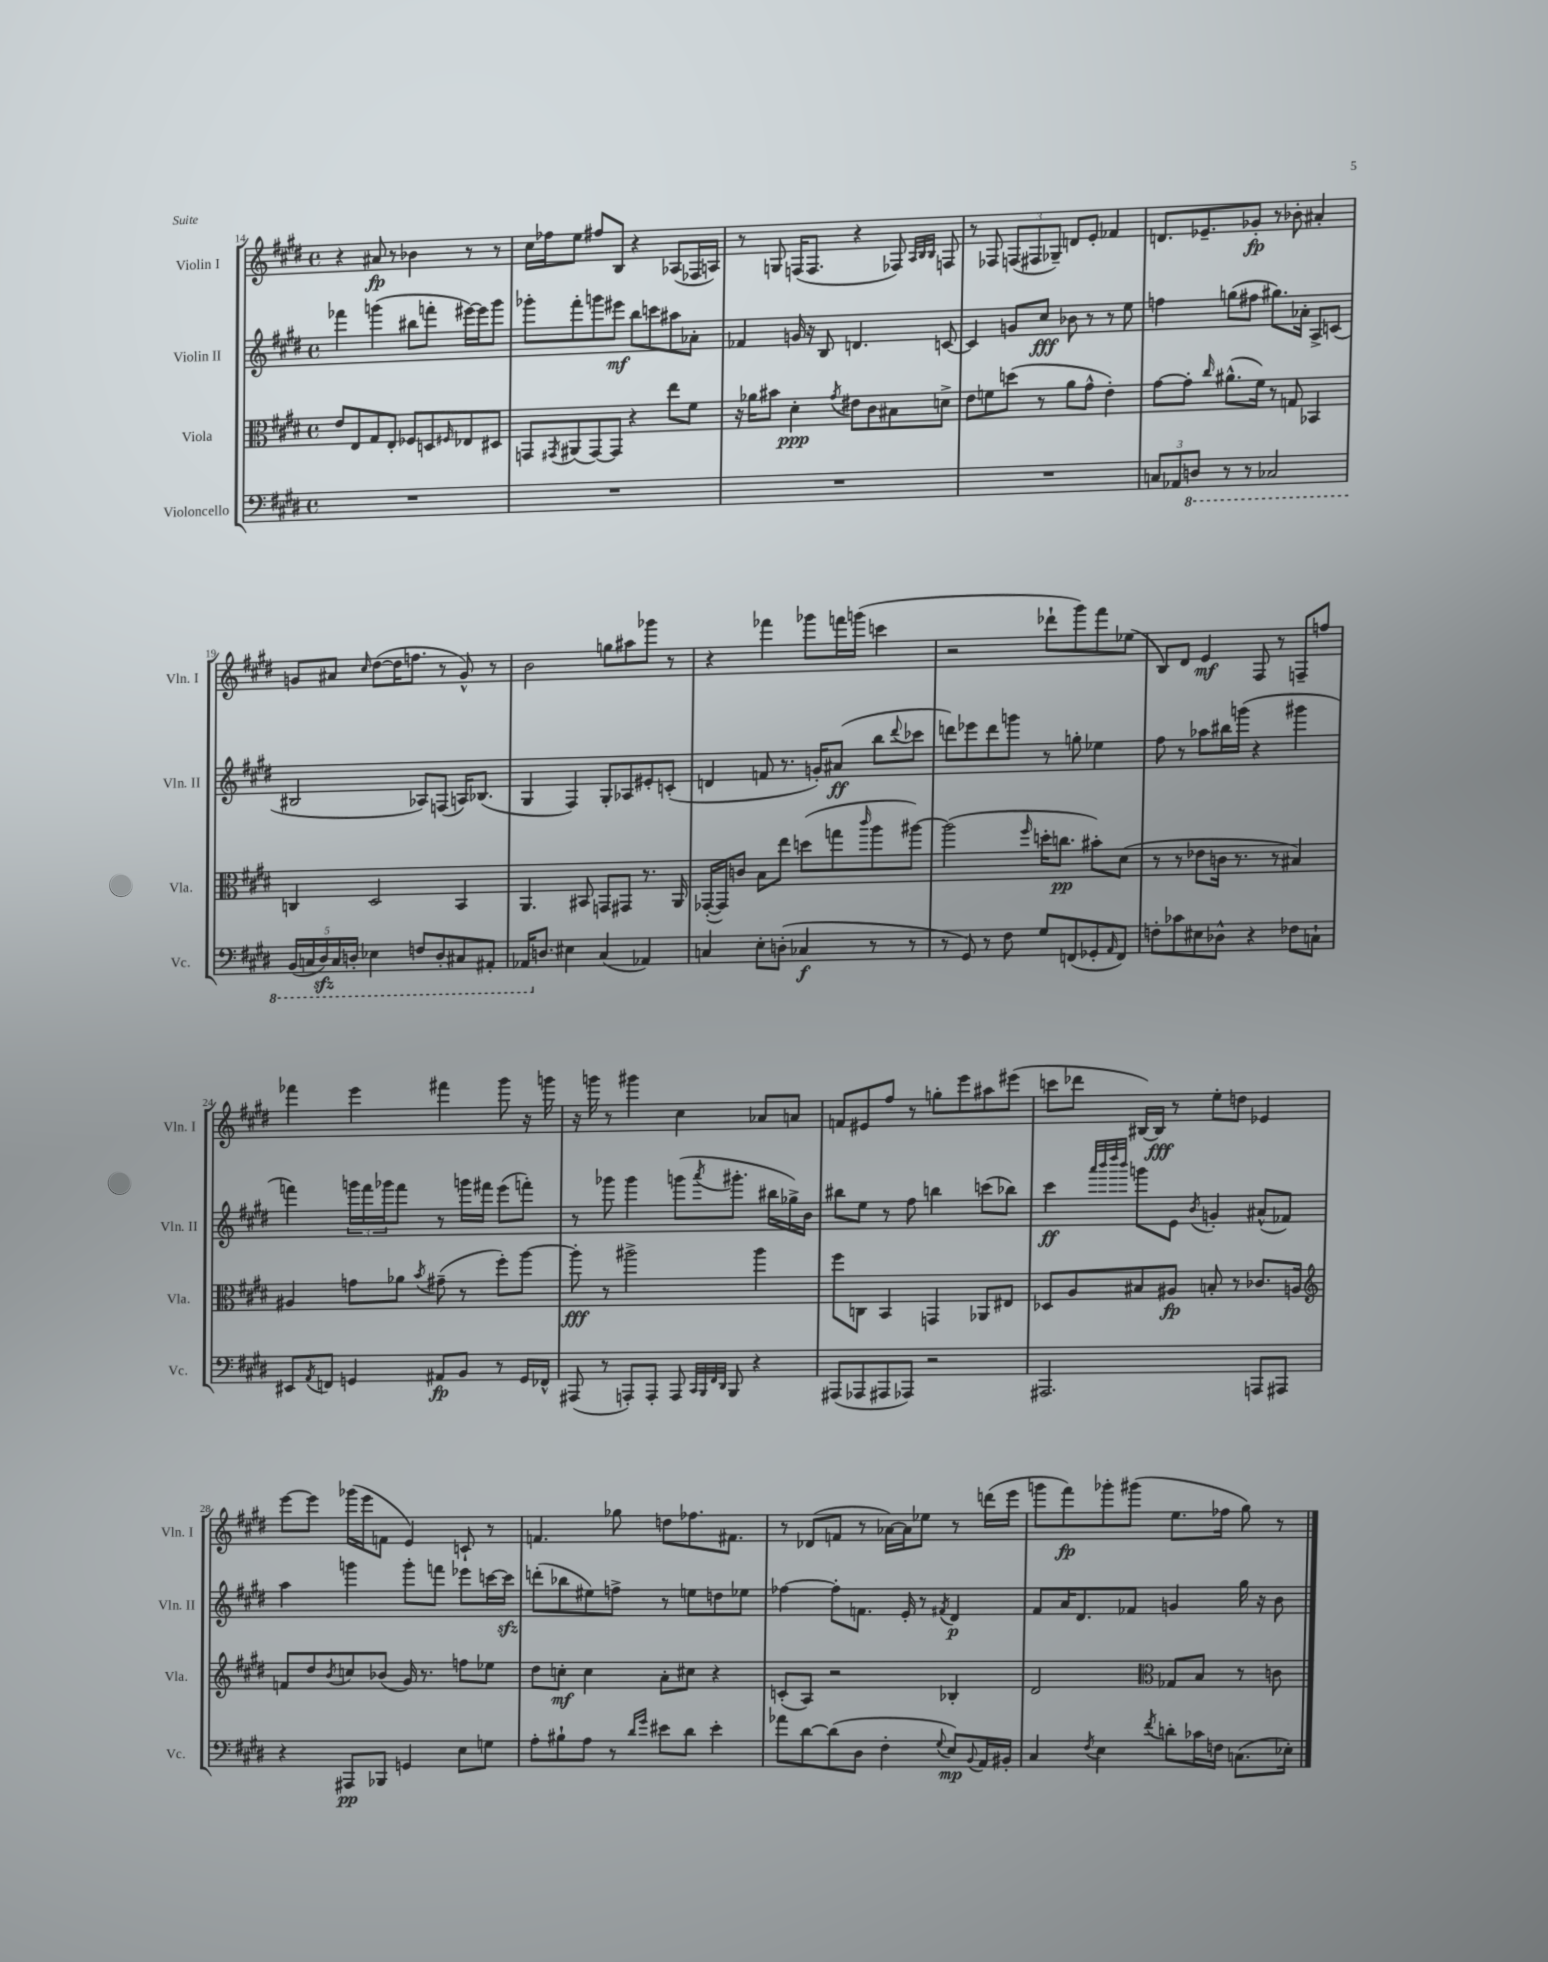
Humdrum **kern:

**kern	**kern	**kern	**kern
*staff4	*staff3	*staff2	*staff1
*clefF4	*clefC3	*clefG2	*clefG2
*k[f#c#g#d#]	*k[f#c#g#d#]	*k[f#c#g#d#]	*k[f#c#g#d#]
*M4/4	*M4/4	*M4/4	*M4/4
*met(c)	*met(c)	*met(c)	*met(c)
1r	8e	4fff-	4r
.	8E	.	.
.	8G#	(4ggg	8a#
.	8E'	.	8r
.	8F-	8bb#	4b-
.	8D	8fff'	.
.	16qqF#	.	.
.	8E-	[16eee#)	8r
.	.	16eee#]	.
.	8D#	8ggg	8r
=	=	=	=
1r	8GG	8ggg-'	16cc#
.	.	.	16ff-
.	8qGG#	.	.
.	(8AA#	8fff#'	8ee
.	[8GG#)	8ggg	8ff#
.	8GG#]	8eee#	8B
.	4r	8bb	4r
.	.	8ccc	.
.	8ee	8aa#	(8A-
.	8f#	8a-'	16F-
.	.	.	16A)
=	=	=	=
1r	16r	4f-	8r
.	16a-	.	.
.	8b#	.	8G
.	4d#'	16g	(16F
.	.	16r	8.F
.	.	8B	.
.	8qg#	.	.
.	8e#	4.d	4r
.	8c#	.	.
.	8B#	.	8F-)
.	.	.	32qqA
.	.	.	32qqB
.	.	.	32qqB
.	8d^	[8c	8F
=	=	=	=
1r	8e	4c]	8r
.	8f	.	8F-
.	(8dd	8g	(12F
.	.	.	12F#
.	8r	8cc#	.
.	.	.	12G-~)
.	8a	8b-	8d
.	8g#^^	8r	8e'
.	4e')	8r	4f-
.	.	8ee	.
=	=	=	=
12C	[8g#	4ff	8.d
12AA-	.	.	.
.	8g#']	.	.
12DD	.	.	.
.	.	.	8.e-~
.	16qqcc#	.	.
8r	(8.a#^^	(8gg	.
8r	.	8ff#	8g-'
.	16f#)	.	.
2CC-	8r	8.gg#)	8r
.	8G	.	8b-'
.	.	16a-'	.
.	4BB-	8A^	4a#'
.	.	(8c	.
=	=	=	=
(20BBB	4C	2B#	8g
20CC	.	.	.
20DD#)	.	.	.
.	.	.	8a#
20CC	.	.	.
20DD'	.	.	.
.	.	.	16qqcc#
4EE-	2D#	.	([8dd#
.	.	.	16dd#]
.	.	.	8.ff
8FF	.	8A-)	.
8DD'	.	(8F	8r
8CC#	4BB	16A)	8g^^)
.	.	(8.B-	.
8AAA#'	.	.	8r
=	=	=	=
16AAA-	4.AA	4G#	2b
8.D	.	.	.
4E#	.	4F#)	.
.	8BB#	.	.
(4C#	8GG	8G#'	8gg
.	8GG#	8A-	8aa#
4AA-)	8.r	8e#'	8ggg-
.	.	(8c'	8r
.	16AA	.	.
=	=	=	=
4C	([16GG-'	4d	4r
.	16GG-])	.	.
.	8c	.	.
8E'	8B	8f	4fff-
(8D'	8ee	8.r	.
4C-	(8dd	.	8ggg-
.	.	16g')	.
.	8gg	(8a#	16fff
.	.	.	(16ggg
.	16qqccc#	.	.
8r	8aa	8bb	4ccc
.	.	8qqddd#	.
8r	[8aa#)	8ccc-	.
=	=	=	=
8r	(2aa#]	8ddd)	2r
8GG#)	.	8eee-	.
8r	.	8ddd	.
8F#	.	8ggg	.
.	16qqff#	.	.
8G#	16dd'	8r	8ddd-`
.	8.cc	.	.
(8FF	.	8gg'	8ggg#)
8GG-'	8b#')	4ee-	8fff#
16qqAA	.	.	.
8FF)	(8d#	.	(8ee-
=	=	=	=
8F'	8r	8ff#	8B)
8c-	8r	8r	8d#
8E#	8e-	8aa-	4e
8D-^^	16c	16bb#	.
.	8.r	(16ggg	.
4r	.	4r	8F#
.	8r	.	8r
8F-	4B#)	4ggg#	8F~
8C`	.	.	8ff
=	=	=	=
8EE#	4A#	4fff)	4fff-
8qAA	.	.	.
8FF	.	.	.
4GG	8g	24ggg	4eee
.	.	24fff	.
.	.	24ggg-	.
.	8a-	8fff	.
.	8qb	.	.
8AA#	(8g#~	8r	4fff#
8BB	8r	16ggg	.
.	.	16fff#	.
8r	8ff#')	(8eee	8ggg#
16GG	[8aa	8fff')	16r
16FF-^^	.	.	16ggg
=	=	=	=
(8AAA#	8aa']	8r	16r
.	.	.	16ggg
8r	8r	8ggg-	8r
8AAA')	2aa#^	4ggg-	4ggg#
8AAA'	.	.	.
8AAA	.	(8ggg	4cc#
32qqCC#	.	.	.
32qqBBB	.	.	.
32qqFF#	.	.	.
32qqDD#	.	8qaaa	.
8BBB	.	8.ggg#'	.
4r	4aa#	.	8a-
.	.	16bb#	.
.	.	16gg-^)	8a
.	.	16b	.
=	=	=	=
(8AAA#	8ff#	8bb#	8f
8AAA-	8C	8ee	8e#
8AAA#	4BB	8r	8ff#
8AAA-)	.	8ff#	8r
2r	4GG	4bb	8gg'
.	.	.	8eee
.	8AA-	(8ccc	8aa#
.	8E#	8bb-)	(8eee#
=	=	=	=
2.AAA#	8D-	4ccc#	8ccc
.	8A	.	8ddd-
.	.	32qqaaa	.
.	.	32qqbbb	.
.	.	32qqdddd#	.
.	.	32qqbbb	.
.	8B#	8ggg	[16B#)
.	.	.	16B#]
.	8A#	8e	8r
.	.	8qb	.
.	8B'	4g'	8ee'
.	8r	.	8dd
8AAA	8.c-	(8a#^^	4e-
8AAA#	.	8f-)	.
.	16A	.	.
=	=	=	=
*	*clefG2	*	*
4r	8f	4aa	[8eee
.	8dd#	.	8eee]
.	8qb	.	.
8AAA#	8cc	4ggg	(16ggg-
.	.	.	16eee
8BBB-	(8b-	.	8f
4GG	16g#)	8ggg'	4e)
.	8.r	.	.
.	.	8fff	.
8E	8ff	8eee-	8c`
8G	8ee-	[16ccc	8r
.	.	16ccc]	.
=	=	=	=
8A'	8dd#	(8ddd'	4.f
8B#`	8cc'	8bb-	.
8A	4cc	8ee#)	.
8r	.	8ff^	8gg-
16qqd#	.	.	.
16qqg#	.	.	.
8e#	8a'	8r	8dd
8d#	8cc#	8ee	8.ff-
4e#'	4r	8dd	.
.	.	.	8.f#
.	.	8ee-	.
=	=	=	=
8a-	(8c'	[4ff-	8r
[8d#	8A)	.	(8d-
(8d#]	2r	8ff-']	8f
8D#	.	8.f	8r
4F#'	.	.	[16a-)
.	.	16e'	16a-]
.	.	8r	8ee-
8qqG#	.	8qf#	.
8E)	4B-'	4d#	8r
8qqBB	.	.	.
16AA	.	.	(16ddd
16BB#'	.	.	16eee
=	=	=	=
4C#	2d#	8f#	8ggg
.	.	16a	8fff#)
.	.	8.d#	.
8qF#	.	.	.
4E	.	.	8ggg-'
.	.	8f-	(8ggg#
*	*clefC3	*	*
8qf#	.	.	.
8d'	8G-	4g	8.ee
16c-	8B	.	.
16F	.	.	16ff-
(8.C	8r	16gg#	8gg#)
.	.	16r	.
.	8c	8b	8r
16E-')	.	.	.
==	==	==	==
*-	*-	*-	*-
